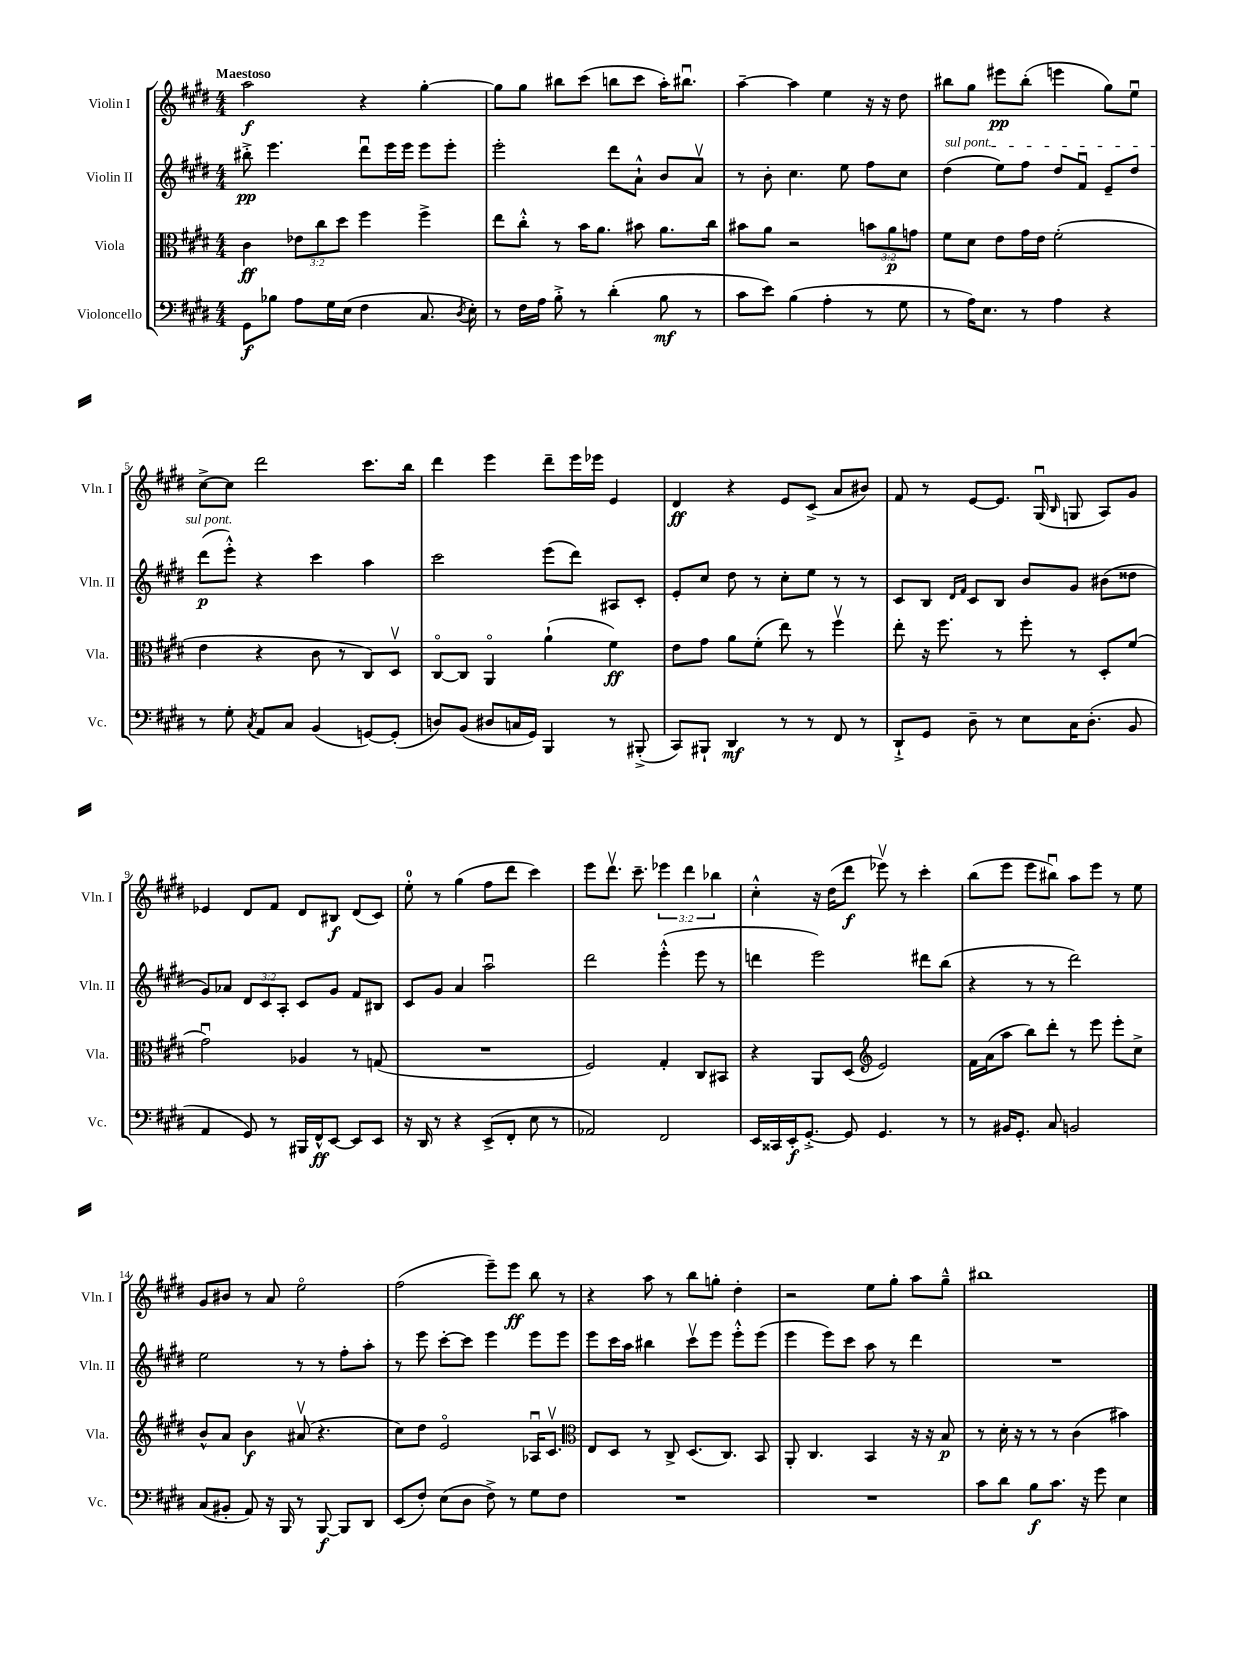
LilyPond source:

<<
\new StaffGroup <<
\new Staff = "s0" \with { instrumentName = "Violin I" shortInstrumentName = "Vln. I" } {
    \clef treble \key e \major \numericTimeSignature \time 4/4 \override Staff.TupletNumber.text = #tuplet-number::calc-fraction-text \tempo "Maestoso"
    \autoBeamOff a''2\f r4 gis''4~-. |
    gis''8[ gis''8] bis''8[ cis'''8]( b''8[ cis'''8] a''16[-.) bis''8.]\downbow |
    a''4~-- a''4 e''4 r16 r16 dis''8 |
    bis''8[ gis''8] eis'''8[\pp bis''8]-.( e'''4 gis''8[) e''8]\downbow |
    cis''8[~-> cis''8] dis'''2 cis'''8.[ b''16] |
    dis'''4 e'''4 dis'''8[-- e'''16 ees'''16] e'4 |
    dis'4\ff r4 e'8[ cis'8]->( a'8[ bis'8]) |
    fis'8 r8 e'8[~ e'8.] gis16\downbow( \grace { b16 } g8 a8[) gis'8] |
    ees'4 dis'8[ fis'8] dis'8[ bis8]\f dis'8[( cis'8]) |
    e''8-0-. r8 gis''4( fis''8[ dis'''8] cis'''4) |
    e'''8[ dis'''8.]\upbow cis'''8.-- \tuplet 3/2 { ees'''4 dis'''4 bes''4 } |
    cis''4-.-^ r16 dis''16[( dis'''8]\f ees'''8\upbow) r8 cis'''4-. |
    b''8[( e'''8] e'''8[ bis''8]\downbow) a''8[ e'''8] r8 e''8 |
    gis'8[ bis'8] r8 a'8 e''2\flageolet |
    fis''2( e'''8[--) e'''8]\ff b''8 r8 |
    r4 a''8 r8 b''8[ g''8]-. dis''4-. |
    r2 e''8[ gis''8]-. a''8[ gis''8]---^ |
    bis''1 \bar "|." |
}
\new Staff = "s1" \with { instrumentName = "Violin II" shortInstrumentName = "Vln. II" } {
    \clef treble \key e \major \numericTimeSignature \time 4/4 \override Staff.TupletNumber.text = #tuplet-number::calc-fraction-text
    \autoBeamOff bis''8-.->\pp e'''4. dis'''8[\downbow e'''16 e'''16] e'''8[ e'''8]-. |
    e'''2-. dis'''8[ a'8]-!-^ b'8[ a'8]\upbow |
    r8 b'8-. cis''4. e''8 fis''8[ cis''8] |
    \once \override TextSpanner.bound-details.left.text = \markup { \italic "sul pont." } dis''4\startTextSpan( e''8[) fis''8] dis''8[ fis'8]\downbow e'8[-- dis''8] |
    dis'''8[\p( e'''8]-.-^\stopTextSpan) r4 cis'''4 a''4 |
    cis'''2 e'''8[( dis'''8]) ais8[ cis'8]-. |
    e'8[-. cis''8] dis''8 r8 cis''8[-. e''8] r8 r8 |
    cis'8[ b8] \grace { dis'16[ fis'16] } cis'8[ b8] b'8[ gis'8] bis'8[( disis''8] |
    gis'8[) aes'8] \tuplet 3/2 { dis'8[ cis'8 a8]-. } cis'8[ gis'8] fis'8[ bis8] |
    cis'8[ gis'8] a'4 a''2\downbow |
    dis'''2 e'''4-.-^( e'''8 r8 |
    d'''4 e'''2) dis'''8[ b''8]( |
    r4 r8 r8 dis'''2) |
    e''2 r8 r8 fis''8[-. a''8]-. |
    r8 e'''8 cis'''8[~-. cis'''8] e'''4 e'''8[ e'''8] |
    e'''8[ cis'''16 a''16] bis''4 cis'''8[\upbow e'''8] e'''8[-.-^ e'''8]( |
    e'''4 e'''8[) cis'''8] a''8 r8 dis'''4 |
    R1 \bar "|." |
}
\new Staff = "s2" \with { instrumentName = "Viola" shortInstrumentName = "Vla." } {
    \clef alto \key e \major \numericTimeSignature \time 4/4 \override Staff.TupletNumber.text = #tuplet-number::calc-fraction-text
    \autoBeamOff cis'4\ff \tuplet 3/2 { ees'8[ cis''8 dis''8] } fis''4 fis''4-> |
    e''8[ cis''8]-.-^ r8 b'16[ a'8.] bis'8 a'8.[ cis''16] |
    bis'8[ a'8] r2 \tuplet 3/2 { b'8[ a'8\p g'8] } |
    fis'8[ dis'8] e'8[ gis'16 e'16] fis'2-.( |
    e'4 r4 cis'8 r8 cis8[) dis8]\upbow |
    cis8[~\flageolet cis8] a,4\flageolet a'4-!( fis'4\ff) |
    e'8[ gis'8] a'8[ fis'8]-.( e''8) r8 fis''4\upbow |
    e''8-. r16 fis''8. r8 fis''8-. r8 dis8[-. fis'8]( |
    gis'2\downbow) aes4 r8 g8( |
    R1 |
    fis2) gis4-. cis8[ bis,8] |
    r4 a,8[ dis8]( \clef treble e'2) |
    fis'16[ a'16( a''8] b''8[) dis'''8]-. r8 e'''8 e'''8[-. cis''8]-> |
    b'8[-^ a'8] b'4\f ais'8\upbow( r4. |
    cis''8[) dis''8] e'2\flageolet aes16[\downbow cis'8.]\upbow |
    \clef alto e8[ dis8] r8 cis8-> dis8.[( cis8.]) b,8 |
    a,8-. cis4. b,4 r16 r16 b8\p |
    r8 dis'16-. r16 r8 r8 cis'4( bis'4) \bar "|." |
}
\new Staff = "s3" \with { instrumentName = "Violoncello" shortInstrumentName = "Vc." } {
    \clef bass \key e \major \numericTimeSignature \time 4/4
    \autoBeamOff gis,8[\f bes8] a8[ gis16 e16]( fis4 cis8. \acciaccatura { dis8 } e16-.) |
    r8 fis16[ a16] b8-.-> r8 dis'4-.( b8\mf r8 |
    cis'8[ e'8]) b4( a4-. r8 gis8 |
    r8 a16[) e8.] r8 a4 r4 |
    r8 gis8-. \acciaccatura { cis8 } a,8[ cis8] b,4( g,8[~) g,8]-.( |
    d8[) b,8]( dis8[ c16 gis,16]) b,,4 r8 bis,,8-.->( |
    cis,8[) bis,,8]-! dis,4\mf r8 r8 fis,8 r8 |
    dis,8[-!-> gis,8] dis8-- r8 e8[ cis16 dis8.]-.( b,8 |
    a,4 gis,8) r8 bis,,16[ fis,16-^\ff e,8]~ e,8[ e,8] |
    r16 dis,16 r8 r4 e,8[->( fis,8]-. e8 r8 |
    aes,2) fis,2 |
    e,16[ cisis,16 e,16-.\f gis,8.]~-.-> gis,8 gis,4. r8 |
    r8 bis,16[ gis,8.]-. cis8 b,2 |
    cis8[( bis,8]-. a,8) r16 b,,16 r8 b,,8~\f b,,8[ dis,8] |
    e,8[( fis8]-.) e8[( dis8] fis8->) r8 gis8[ fis8] |
    R1 |
    R1 |
    cis'8[ dis'8] b8[\f cis'8.] r16 gis'8 e4 \bar "|." |
}
>>
>>
